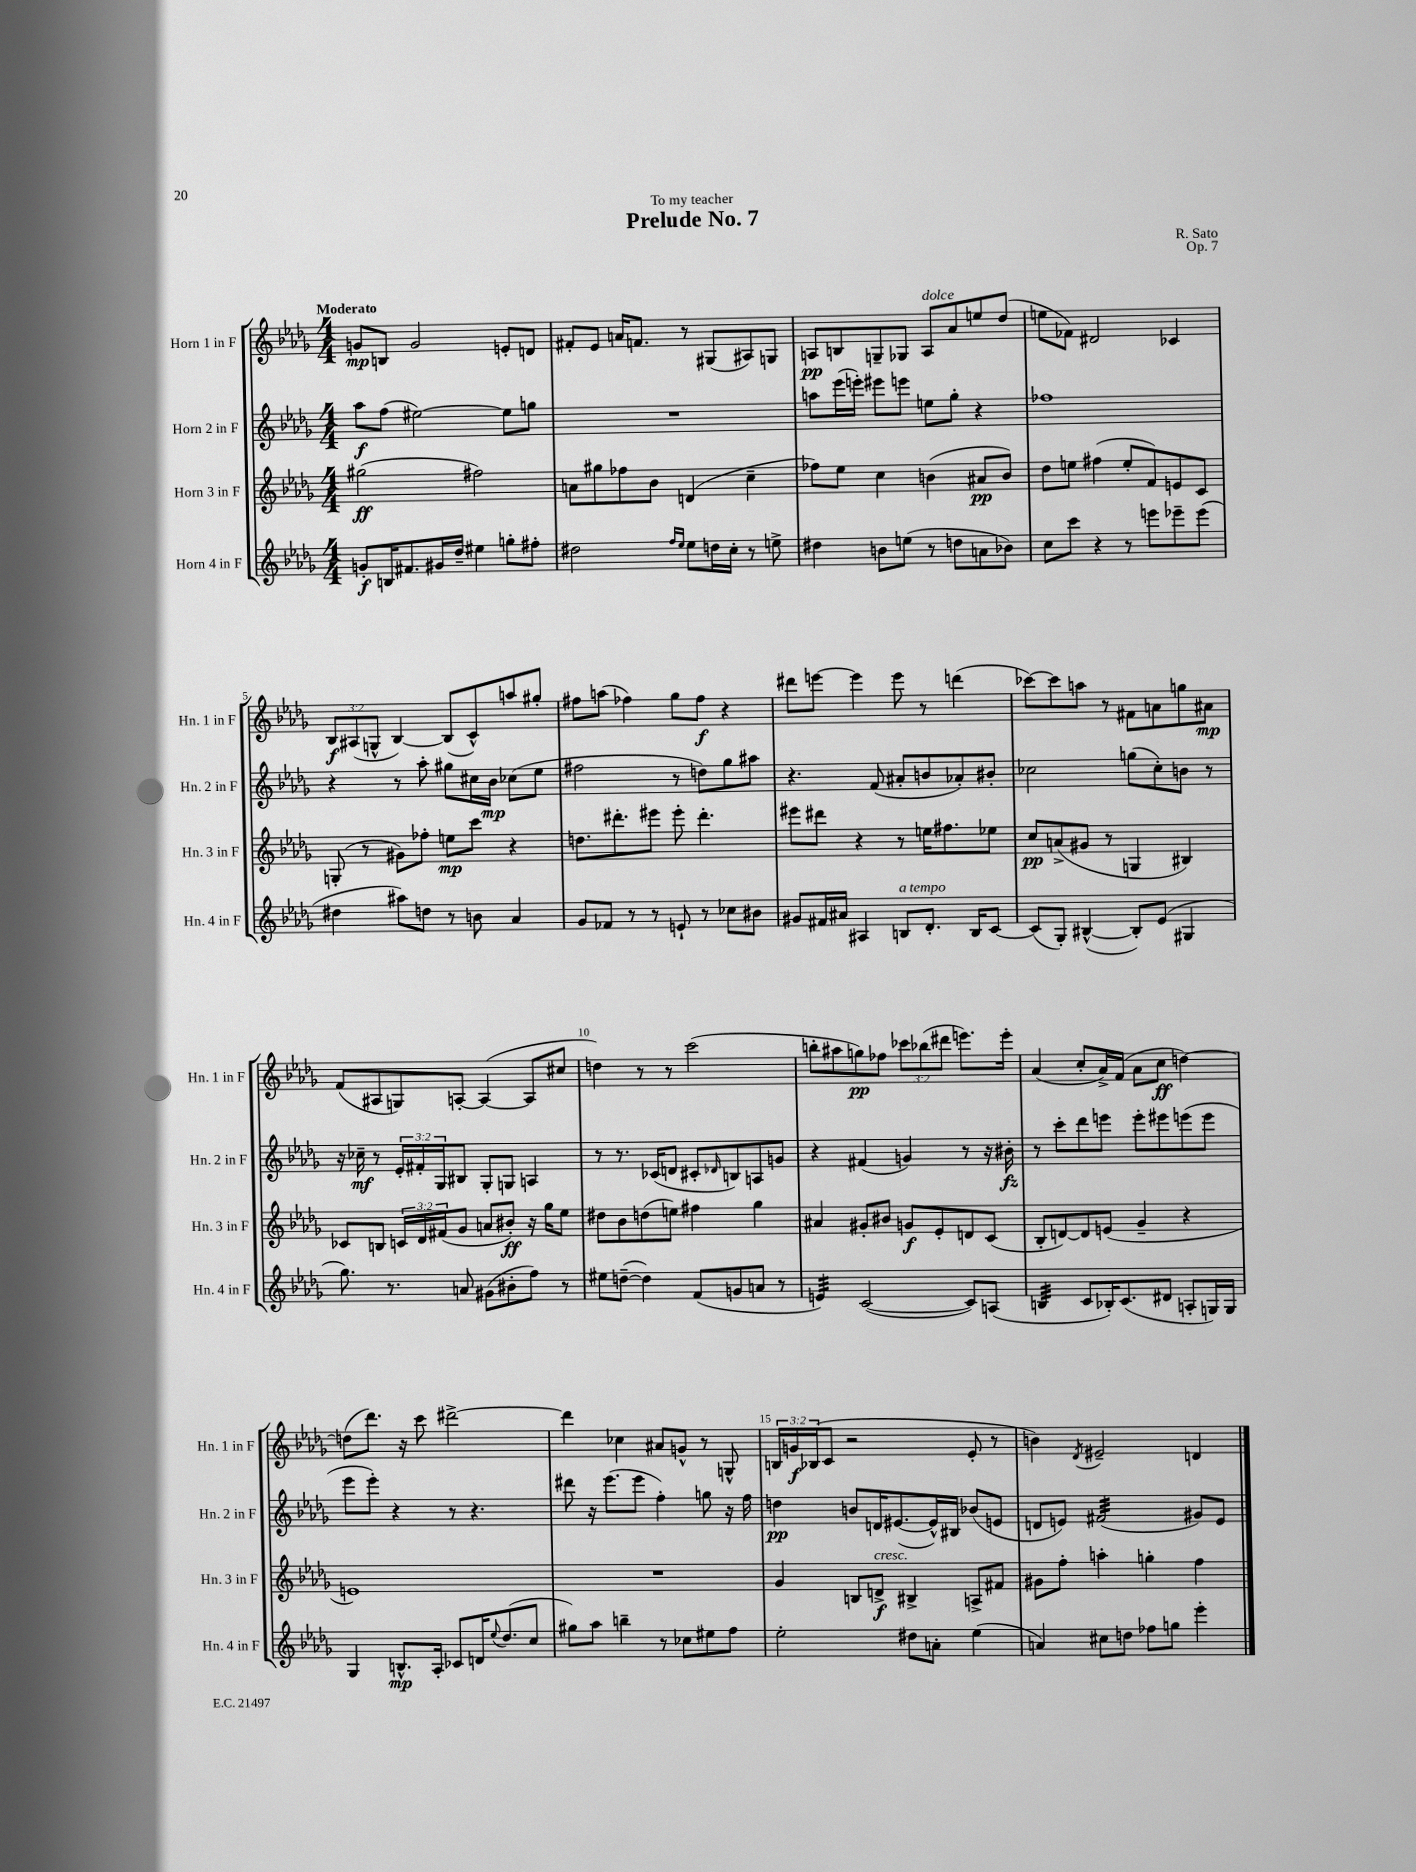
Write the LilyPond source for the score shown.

\header { title = "Prelude No. 7" composer = "R. Sato" dedication = "To my teacher" opus = "Op. 7" }
<<
\new StaffGroup <<
\new Staff = "s0" \with { instrumentName = "Horn 1 in F" shortInstrumentName = "Hn. 1 in F" } {
    \clef treble \key des \major \numericTimeSignature \time 4/4 \override Staff.TupletNumber.text = #tuplet-number::calc-fraction-text \tempo "Moderato"
    g'8\mp b8 g'2 e'8-. d'8 |
    fis'8-. ees'8 a'16 f'8. r8 gis8( ais8) g8 |
    a8\pp b8 g8-- ges8 a8^\markup { \italic "dolce" } aes'8 e''8 des''8( |
    e''8 fes'8) dis'2 ces'4 |
    \tuplet 3/2 { bes8\f ais8( g8-^ } bes4~) bes8( c'8-^) a''8 gis''8-. |
    fis''8 a''8( fes''4) ges''8 fes''8\f r4 |
    dis'''8 e'''8~ e'''4 e'''8 r8 d'''4( |
    ces'''8~) ces'''8 a''8 r8 fis'8 a'8 g''8 ais'8\mp |
    f'8( ais8 g8) a8~-. a4~( a8 cis''8 |
    d''4) r8 r8 c'''2( |
    b''8-. ais''8 g''8\pp) fes''8 \tuplet 3/2 { ces'''8 bes''8( dis'''8 } e'''8.) e'''16-. |
    aes'4( c''8-. aes'16->) f'16( aes'8 c''8\ff d''4~) |
    d''8( des'''8.) r16 c'''8 dis'''2~-> |
    dis'''4 ces''4 ais'8 g'8-^ r8 g8-^ |
    \tuplet 3/2 { b16 g'16\f bes16( } c'8 r2 ees'8-. r8 |
    b'4) \acciaccatura { des'8 } eis'2-- d'4 \bar "|." |
}
\new Staff = "s1" \with { instrumentName = "Horn 2 in F" shortInstrumentName = "Hn. 2 in F" } {
    \clef treble \key des \major \numericTimeSignature \time 4/4 \override Staff.TupletNumber.text = #tuplet-number::calc-fraction-text
    aes''8\f f''8( eis''2~) eis''8 g''8 |
    R1 |
    a''8 ees'''16( e'''16-.) eis'''8 e'''8 e''8 ges''8-. r4 |
    fes''1 |
    r4 r8 aes''8-. gis''8 cis''16 bes'16\mp ces''8( ees''8 |
    fis''2 r8 d''8) ges''8 ais''8 |
    r4. f'8( ais'8-. b'8 aes'8-.) bis'8-. |
    ces''2 g''8( ces''8-.) b'8 r8 |
    r16 ces''16--\mf r8 \tuplet 3/2 { ees'16-. fis'16-. ges16 } bis8 ges8-. g8 a4 |
    r8 r8. ces'16( d'8 cis'8-. \grace { des'16 } b8) a8 g'8 |
    r4 fis'4( g'4) r8 r16 bis'16-.\fz |
    r8 c'''8-. des'''8 e'''8 e'''8-. eis'''8 e'''8( e'''8 |
    ees'''8 ees'''8-.) r4 r8 r4. |
    dis'''8 r16 ees'''8.( ees'''8 f''4-.) g''8 r16 f''16 |
    d''4\pp b'8 d'16 eis'8.~( eis'16-^) bis16 bes'8( e'8 |
    d'8 e'8) fis'2:32( gis'8) e'8 \bar "|." |
}
\new Staff = "s2" \with { instrumentName = "Horn 3 in F" shortInstrumentName = "Hn. 3 in F" } {
    \clef treble \key des \major \numericTimeSignature \time 4/4 \override Staff.TupletNumber.text = #tuplet-number::calc-fraction-text
    gis''2\ff( fis''2) |
    a'8 gis''8 fes''8 bes'8 d'4( c''4-- |
    fes''8) ees''8 c''4 b'4( ais'8\pp b'8) |
    des''8 e''8 fis''4( e''8-. f'8) e'8 c'8 |
    g8-.( r8 gis'8) fes''8-. e''8\mp c'''8 r4 |
    d''8. dis'''8.-. eis'''8 eis'''8-. dis'''4.-. |
    eis'''8 dis'''8 r4 r8 e''16 fis''8. ees''8 |
    c''8\pp a'8->( gis'8 r8 g4 bis4) |
    ces'8 b8 \tuplet 3/2 { c'16 des'16 fis'16( } ges'8 a'8 bis'8-.\ff) r16 ges''16 ees''8 |
    dis''8 bes'8 d''8( e''8) fis''4 ges''4 |
    ais'4 gis'8-. bis'8 g'8\f ees'8-. d'8 c'8( |
    bes8-. d'8~) d'8 e'8( ges'4-- r4 |
    e'1) |
    R1 |
    ges'4 b8 d'8->\f^\markup { \italic "cresc." } bis4-> a8-> fis'8 |
    gis'8 f''8-. a''4-. g''4-. f''4 \bar "|." |
}
\new Staff = "s3" \with { instrumentName = "Horn 4 in F" shortInstrumentName = "Hn. 4 in F" } {
    \clef treble \key des \major \numericTimeSignature \time 4/4
    g'8-.\f b16 fis'8. gis'16 des''16-- eis''4 g''8-. fis''8-. |
    dis''2 \grace { f''16 ees''16 } ees''8 d''16 c''16-. r8 e''8-> |
    dis''4 b'8 e''8( r8 d''8 a'8 bes'8) |
    c''8 c'''8 r4 r8 e'''8 ees'''8-- ees'''8( |
    dis''4 ais''8) d''8 r8 b'8 aes'4 |
    ges'8 fes'8 r8 r8 e'8-! r8 ces''8 bis'8 |
    gis'8 fis'16 ais'16 ais4 b8^\markup { \italic "a tempo" } des'8.-. b16 c'8~ |
    c'8( ges8-.) bis4~-^( bis8-.) ees'8( gis4 |
    ges''8.) r8. a'8 gis'8( bis'8-. f''8) r8 |
    eis''8 d''8~--( d''4) f'8( g'8 a'8 r8 |
    e'4:32) c'2~( c'8) a8( |
    b4:32 c'8 bes16-.) c'8.( dis'8 a8-. g16) g16 |
    ges4 b8.-^\mp aes16-. ces'8 d'16 \appoggiatura { ees''8 } des''8.( c''8 |
    gis''8) aes''8 b''4-- r8 ces''8 eis''8 f''8 |
    ees''2-. dis''8 a'8-. ees''4( |
    a'4) cis''8 d''8 fes''8 g''8 ees'''4-. \bar "|." |
}
>>
>>
\layout { \context { \Score \override BarNumber.break-visibility = ##(#f #t #t) barNumberVisibility = #(every-nth-bar-number-visible 5) } }
